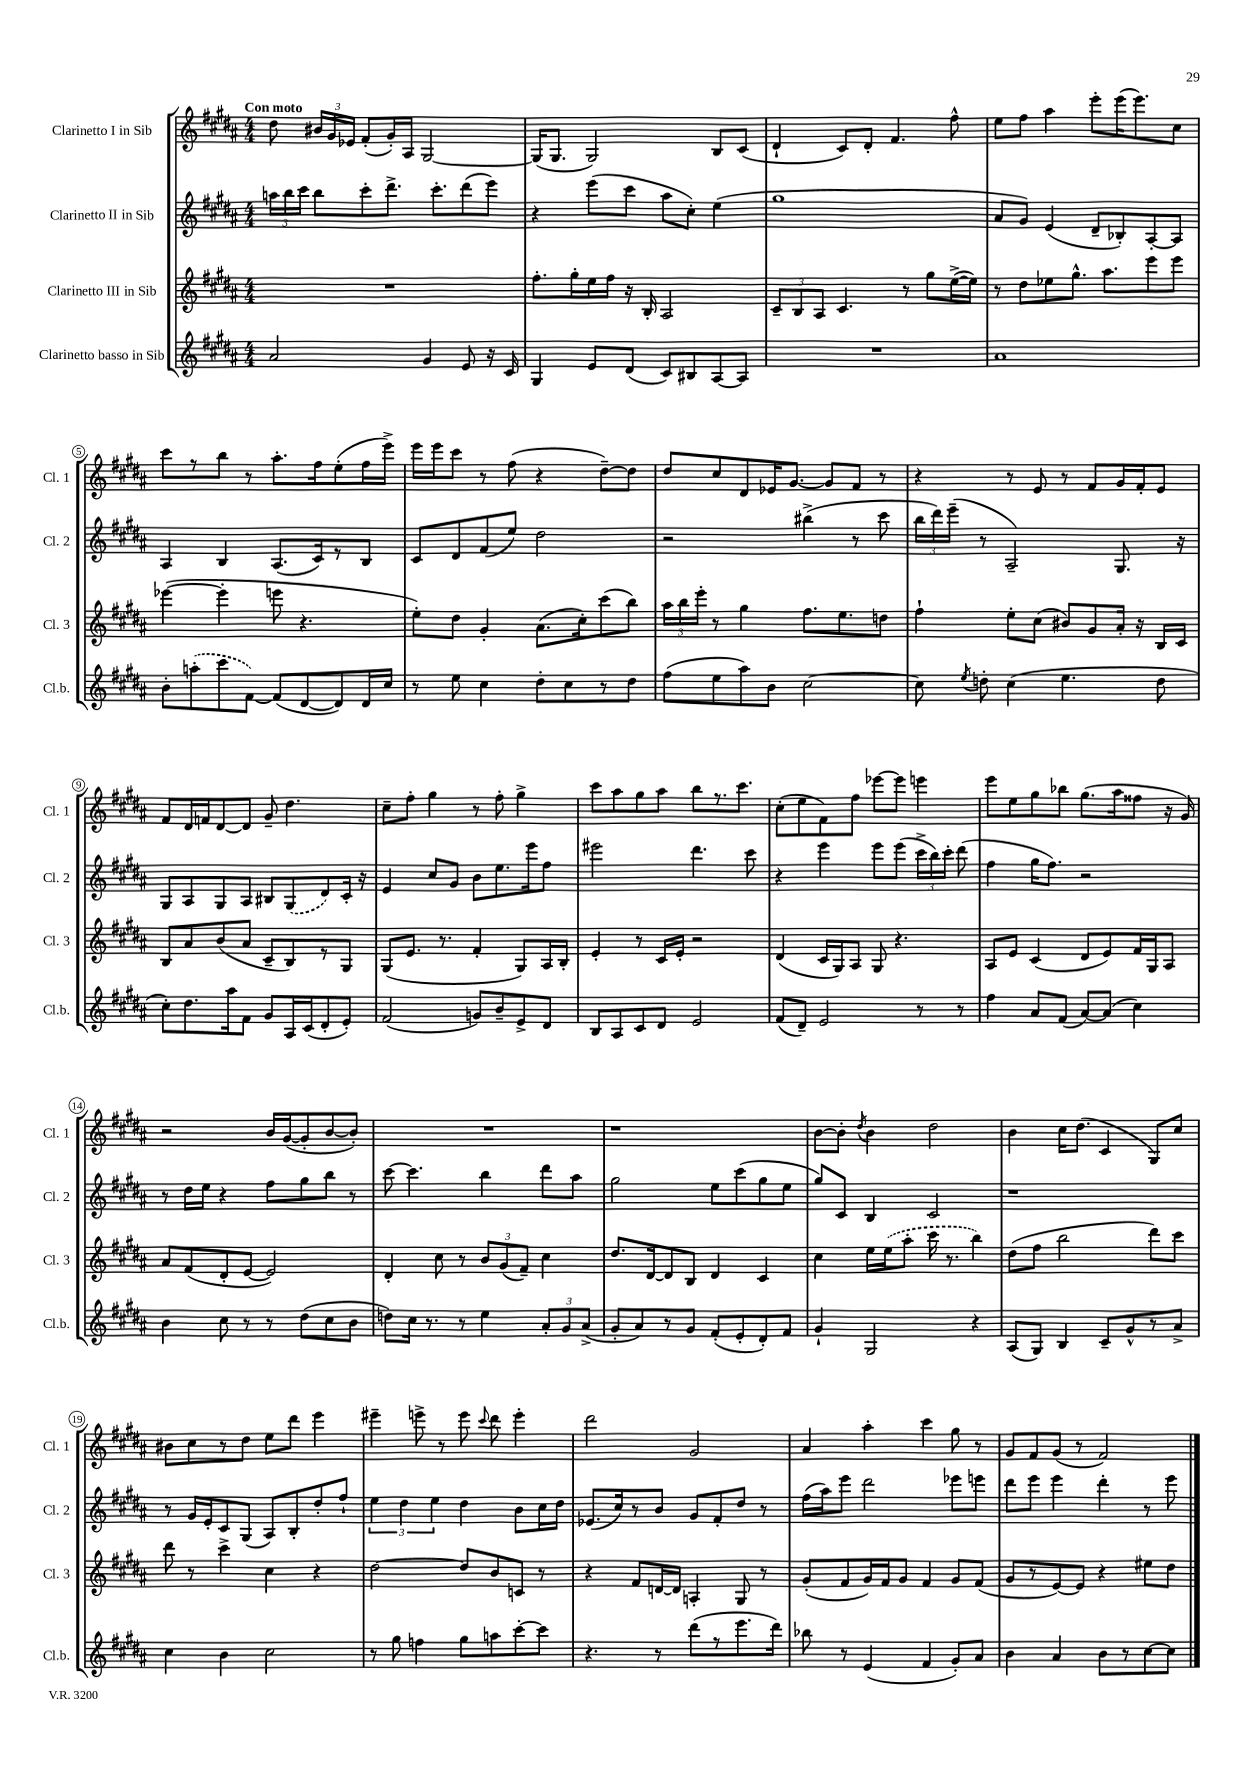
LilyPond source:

<<
\new StaffGroup <<
\new Staff = "s0" \with { instrumentName = "Clarinetto I in Sib" shortInstrumentName = "Cl. 1" } {
    \clef treble \key b \major \numericTimeSignature \time 4/4 \tempo "Con moto"
    \autoBeamOff dis''8 \tuplet 3/2 { bis'16[ gis'16 ees'16] } fis'8[-.( gis'16-.) ais16] gis2~ |
    gis16[( gis8.] gis2) b8[ cis'8]( |
    dis'4-! cis'8[) dis'8]-. fis'4. fis''8-^ |
    e''8[ fis''8] ais''4 e'''8[-. e'''16( e'''8.) cis''8] |
    cis'''8[ r8 b''8] r8 ais''8.[-. fis''16 e''8-.( fis''16 e'''16]->) |
    e'''16[ e'''16 cis'''8] r8 fis''8( r4 dis''8[~--) dis''8] |
    dis''8[ cis''8 dis'8 ees'16 gis'8.]~ gis'8[ fis'8] r8 |
    r4 r8 e'8 r8 fis'8[ gis'16 fis'16-. e'8] |
    fis'8[ dis'16 f'16 dis'8~ dis'8] gis'8-- dis''4. |
    cis''8[-- fis''8]-. gis''4 r8 fis''8-. gis''4-> |
    cis'''8[ ais''8 gis''8 ais''8] b''8[ r8. cis'''8.] |
    cis''8[-.( e''8 fis'8) fis''8] ees'''8[~ ees'''8] e'''4 |
    e'''8[ e''8 gis''8 bes''8] gis''8.[( ais''16 fisis''8] r16 gis'16) |
    r2 b'16[ gis'16~( gis'8-. b'8~ b'8]-.) |
    R1 |
    r1 |
    b'8[~ b'8]-. \acciaccatura { dis''8 } b'4 dis''2 |
    b'4 cis''16[ dis''8.]( cis'4 gis8[) cis''8] |
    bis'8[ cis''8 r8 dis''8] e''8[ dis'''8] e'''4 |
    eis'''4-- e'''8-> r8 e'''8 \appoggiatura { cis'''8 } dis'''8 e'''4-. |
    dis'''2 gis'2 |
    ais'4 ais''4-. cis'''4 gis''8 r8 |
    gis'8[ fis'8 gis'8]( r8 fis'2) \bar "|." |
}
\new Staff = "s1" \with { instrumentName = "Clarinetto II in Sib" shortInstrumentName = "Cl. 2" } {
    \clef treble \key b \major \numericTimeSignature \time 4/4
    \autoBeamOff \tuplet 3/2 { a''16[ b''16 cis'''16] } b''8[ cis'''8-. dis'''8.]-> cis'''8.[-. dis'''8( e'''8]) |
    r4 e'''8[( cis'''8] ais''8[ cis''8]-.) e''4( |
    gis''1 |
    ais'8[ gis'8]) e'4( dis'8[-- bes8-.) ais8~-. ais8] |
    ais4 b4 ais8.[( cis'16) r8 b8] |
    cis'8[ dis'8 fis'8( e''8]) dis''2 |
    r2 bis''4->( r8 cis'''8 |
    \tuplet 3/2 { b''16[ dis'''16) e'''16]--( } r8 ais2--) gis8. r16 |
    gis8[ ais8 gis8 ais8] bis8[ \once \slurDashed gis8( dis'8) cis'16]-. r16 |
    e'4 cis''8[ gis'8] b'8[ e''8. e'''16 fis''8] |
    eis'''2 dis'''4. cis'''8 |
    r4 e'''4 e'''8[ e'''8]( \tuplet 3/2 { cis'''16[-> b''16) cis'''16]-. } dis'''8( |
    fis''4 gis''16[ fis''8.]) r2 |
    r8 dis''16[ e''16] r4 fis''8[ gis''8 b''8] r8 |
    cis'''8~ cis'''4. b''4 dis'''8[ ais''8] |
    gis''2 e''8[ cis'''8( gis''8 e''8] |
    gis''8[) cis'8] b4 cis'2 |
    r1 |
    r8 gis'16[ e'16-. cis'8 gis8]( ais8[) b8-. dis''8-. fis''8]-! |
    \tuplet 3/2 { e''4 dis''4 e''4 } dis''4 b'8[ cis''16 dis''16] |
    ees'8.[( cis''16) r8 b'8] gis'8[ fis'8-. dis''8] r8 |
    fis''16[( ais''16) e'''8] dis'''2 ees'''8[ e'''8] |
    dis'''8[ e'''8] e'''4 dis'''4-. r8 e'''8 \bar "|." |
}
\new Staff = "s2" \with { instrumentName = "Clarinetto III in Sib" shortInstrumentName = "Cl. 3" } {
    \clef treble \key b \major \numericTimeSignature \time 4/4
    \autoBeamOff R1 |
    fis''8.[-. gis''16-. e''16 fis''16] r16 b16-. ais2 |
    \tuplet 3/2 { cis'8[-- b8 ais8] } cis'4. r8 gis''8[ e''16~->( e''16]) |
    r8 dis''8[ ees''8 gis''8.]-^ ais''8.[ e'''8 e'''8] |
    ees'''4~( ees'''4-. e'''8 r4. |
    e''8[-.) dis''8] gis'4-. ais'8.[( cis''16-.) cis'''8( b''8]) |
    \tuplet 3/2 { ais''16[ b''16 e'''16]-. } r8 gis''4 fis''8.[ e''8. d''8] |
    fis''4-! e''8[-. cis''8]( bis'8[) gis'8 ais'16]-. r16 b16[ cis'16] |
    b8[ ais'8 b'8( ais'8] cis'8[-- b8) r8 gis8] |
    gis8[( e'8.] r8. fis'4-. gis8[) ais16 b16]-. |
    e'4-. r8 cis'16[ e'16]-. r2 |
    dis'4( cis'16[ gis16) ais8] gis8 r4. |
    ais8[ e'8] cis'4( dis'8[ e'8) fis'16 gis16 ais8] |
    ais'8[ fis'8( dis'8-. e'8]~ e'2) |
    dis'4-. cis''8 r8 \tuplet 3/2 { b'8[ gis'8( fis'8]--) } cis''4 |
    dis''8.[ dis'16~ dis'8 b8] dis'4 cis'4 |
    cis''4 e''16[ \once \slurDashed e''16( ais''8]-. cis'''16 r8. b''4) |
    dis''8[( fis''8] b''2 dis'''8[) cis'''8] |
    dis'''8 r8 cis'''4-> cis''4 r4 |
    dis''2~ dis''8[ b'8 c'8] r8 |
    r4 fis'8[ d'16~ d'16] a4-. gis8 r8 |
    gis'8[-.( fis'8 gis'16) fis'16 gis'8] fis'4 gis'8[ fis'8]( |
    gis'8[ r8 e'8~) e'8] r4 eis''8[ dis''8] \bar "|." |
}
\new Staff = "s3" \with { instrumentName = "Clarinetto basso in Sib" shortInstrumentName = "Cl.b." } {
    \clef treble \key b \major \numericTimeSignature \time 4/4
    \autoBeamOff ais'2 gis'4 e'8 r16 cis'16 |
    gis4 e'8[ dis'8]( cis'8[) bis8 ais8~ ais8] |
    R1 |
    ais'1 |
    b'8[-. \once \slurDashed a''8-.( cis'''8 fis'8]~) fis'8[( dis'8~ dis'8) dis'16 cis''16] |
    r8 e''8 cis''4 dis''8[-. cis''8 r8 dis''8] |
    fis''8[( e''8 ais''8) b'8] cis''2~ |
    cis''8 \acciaccatura { e''8 } d''8-. cis''4( e''4. d''8 |
    cis''8[-.) dis''8. ais''16 fis'8] gis'8[ ais16 cis'16( dis'8-. e'8]-.) |
    fis'2( g'8[) b'8-- e'8-> dis'8] |
    b8[ ais8 cis'8 dis'8] e'2 |
    fis'8[( dis'8]--) e'2 r8 r8 |
    fis''4 ais'8[ fis'8]( ais'8[~) ais'8]( cis''4) |
    b'4 cis''8 r8 r8 dis''8[( cis''8 b'8] |
    d''8[) cis''16] r8. r8 e''4 \tuplet 3/2 { ais'8[-. gis'8 ais'8]->( } |
    gis'8[-. ais'8) r8 gis'8] fis'8[-.( e'8-. dis'8-.) fis'8] |
    gis'4-! gis2 r4 |
    ais8[( gis8]) b4 cis'8[-- gis'8-^ r8 ais'8]-> |
    cis''4 b'4 cis''2 |
    r8 gis''8 f''4 gis''8[ a''8 cis'''8~-. cis'''8] |
    r4. r8 dis'''8[( r8 e'''8. dis'''16]) |
    bes''8 r8 e'4( fis'4 gis'8[-.) ais'8] |
    b'4 ais'4 b'8[ r8 cis''8~ cis''8] \bar "|." |
}
>>
>>
\layout { \context { \Score \override BarNumber.stencil = #(make-stencil-circler 0.1 0.3 ly:text-interface::print) } }
